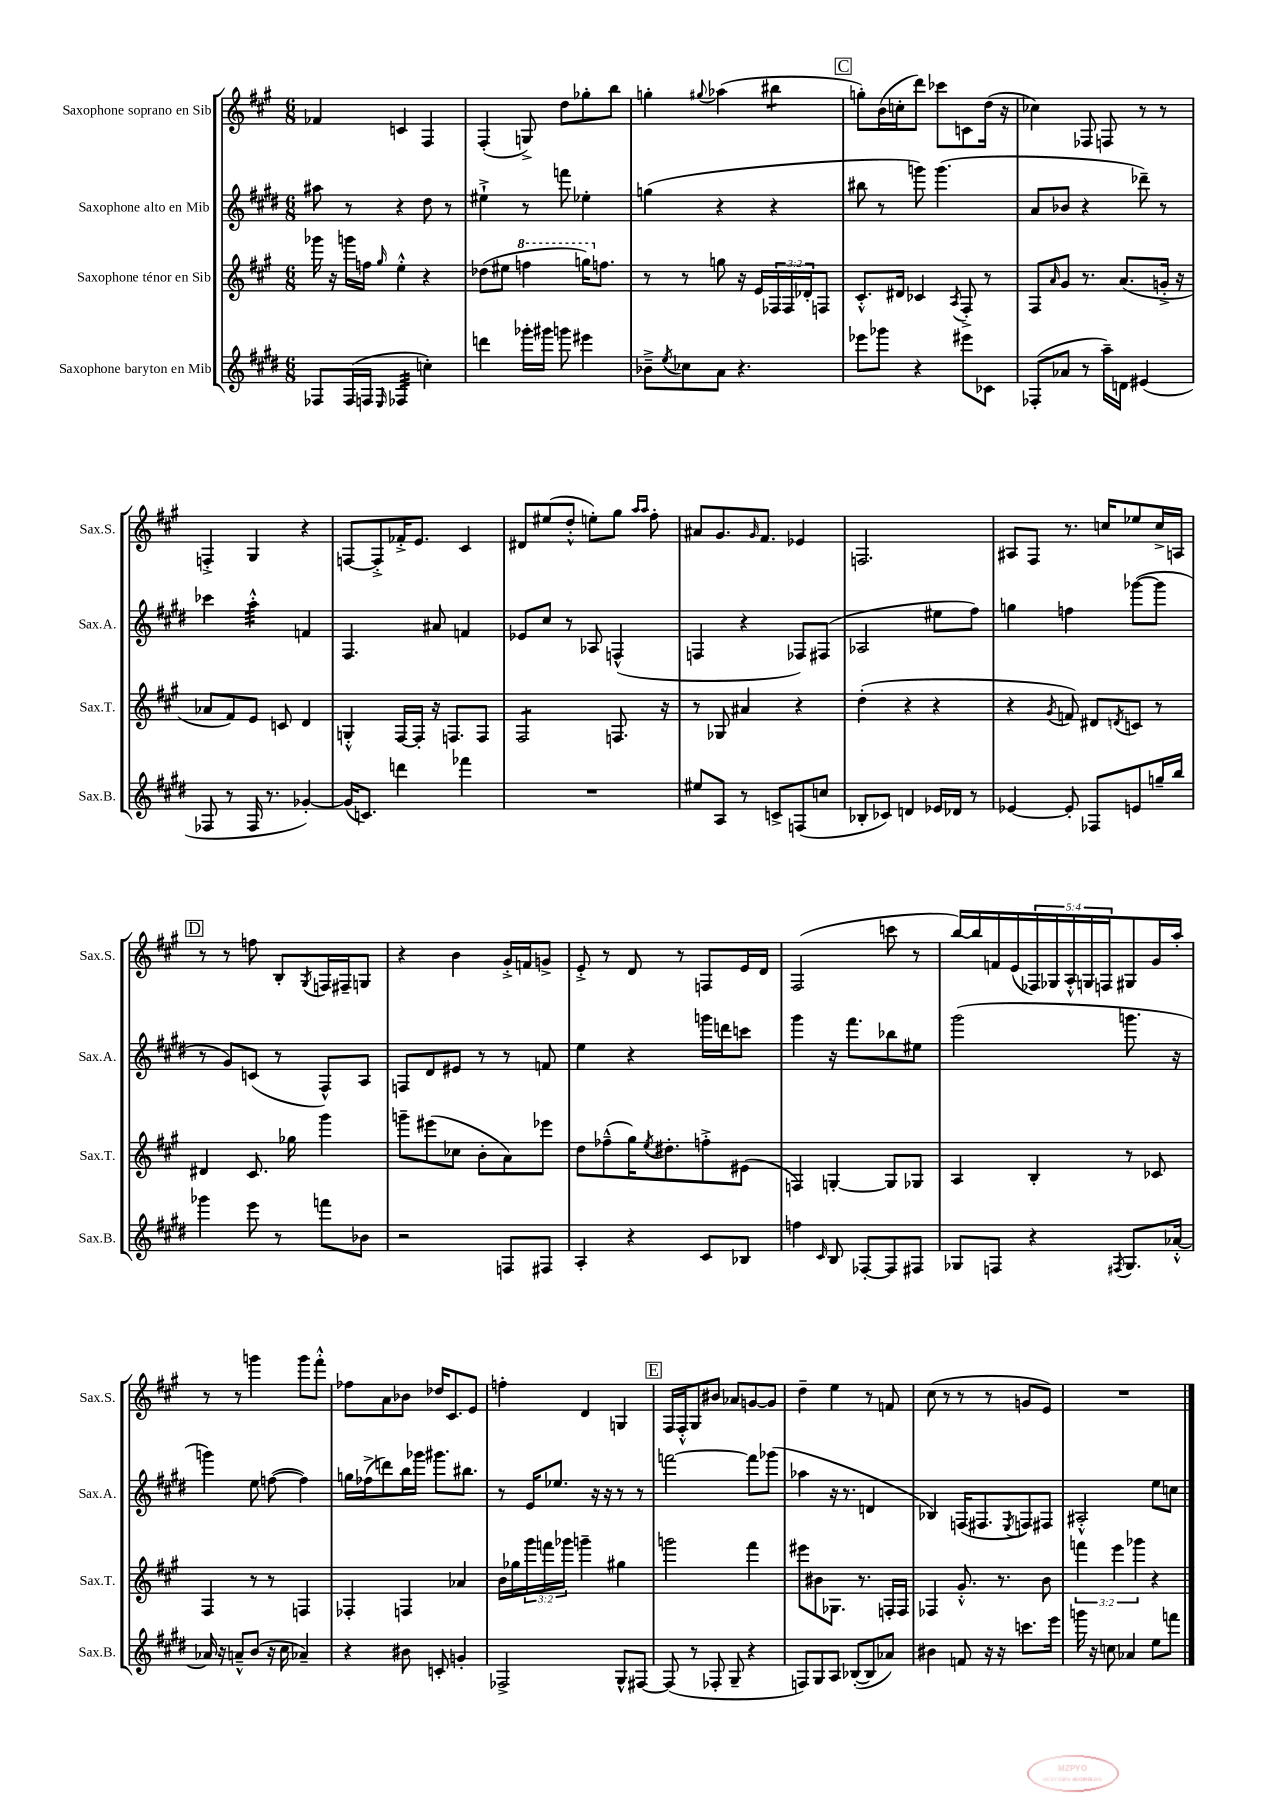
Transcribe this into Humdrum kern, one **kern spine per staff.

**kern	**kern	**kern	**kern
*staff4	*staff3	*staff2	*staff1
*clefG2	*clefG2	*clefG2	*clefG2
*k[f#c#g#d#]	*k[f#c#g#]	*k[f#c#g#d#]	*k[f#c#g#]
*M6/8	*M6/8	*M6/8	*M6/8
8F-	16ggg-	8aa#	4f-
.	16r	.	.
(16F-	16ggg	8r	.
16F	16ff	.	.
16qqE	16qqgg#	.	.
4F-	4ee'^^	4r	4c
4cc')	4r	8dd#	4F#
.	.	8r	.
=	=	=	=
4ddd	(8dd-	4ee#`^	(4F#'
.	8ee#	.	.
16ggg-'	4fff	8r	8G^)
16ggg#	.	.	.
8ggg	.	8fff	8dd
4eee#	16ggg)	4ee-'	8gg-'
.	8.ff	.	.
.	.	.	8bb
=	=	=	=
8b-~^	8r	(4gg	4gg'
8qee	.	.	.
8cc-	8r	.	.
.	.	.	8qqgg#
8a	8gg	4r	(4aa-
4.r	16r	.	.
.	16e	.	.
.	24F-	4r	4bb#
.	24F-	.	.
.	24d-'	.	.
.	8F	.	.
=	=	=	=
8eee-	8.c#'^^	8bb#	8gg')
8ggg-	.	8r	(16b
.	16d#	.	16cc'
4r	4c-	8ggg)	8ddd)
.	.	(4.ggg	8ccc-
.	8qA	.	.
8eee#	8F#'^	.	8c
8c-	8r	.	(16dd
.	.	.	16r
=	=	=	=
(8F-'	8F#	8a	4cc-)
.	16qqa	.	.
8a-	8g#	8b-	.
8r	8.r	4r	8F-
16aa~)	.	.	8F
16d	(8.a	.	.
(4e#	.	8ddd-~)	8r
.	16g'^	8r	8r
.	16r	.	.
=	=	=	=
8F-	8a-	4ccc-	4F'^
8r	8f#)	.	.
16F-	8e	4aa'^^	4G#
8.r	.	.	.
.	8c	.	.
[4g-')	4d	4f	4r
=	=	=	=
(16g-]	4G'^^	4.F#	[8F
8.c)	.	.	.
.	.	.	8F'^]
4ddd	[16F#	.	16f-'^
.	16F#']	.	8.e
.	16r	8a#	.
.	8.F	.	.
4fff-	.	4f	4c#
.	8F	.	.
=	=	=	=
2.r	2F#	8e-	8d#
.	.	8cc#	(8ee#
.	.	8r	8dd'^^
.	.	8A-	8ee')
.	8.F	(4F^^	8gg#
.	.	.	16qqaa
.	.	.	16qqaa
.	.	.	8ff#'
.	16r	.	.
=	=	=	=
8ee#	8r	4F	8a#
8A	8G-	.	8.g#
8r	4a#	4r	.
.	.	.	16qqg#
.	.	.	8.f#
8c^	.	.	.
(8F	4r	8F-)	4e-
8cc	.	(8F#	.
=	=	=	=
8B-'	(4dd'	2A-	2.F
8c-)	.	.	.
4d	4r	.	.
16e-	4r	8ee#	.
16d-	.	.	.
8r	.	8ff#)	.
=	=	=	=
[4e-	4r	4gg	8A#
.	.	.	8F#
.	8qg#	.	.
8e-']	8f)	4ff	8.r
8F-	8d#	.	.
.	.	.	16cc
.	8qd	.	.
8e	8c	([8ggg-	8ee-
16gg~	8r	8ggg-]	16cc^
16bb	.	.	16A
=	=	=	=
4ggg-	4d#	8r	8r
.	.	8g#)	8r
8eee	8.c#	(8c	8ff
8r	.	8r	8B'
.	16gg-	.	.
.	.	.	8qG#
8fff	4ggg#	8F#^^)	16F
.	.	.	16F#~
8b-	.	8A	8G
=	=	=	=
2r	8ggg~	8F	4r
.	(8eee#	8d#	.
.	8cc-	8e#	4b
.	8b'	8r	.
8F	8a)	8r	16g#'^
.	.	.	16f
8F#	8eee-	8f	8g^
=	=	=	=
4A'	8dd	4ee	8e'^
.	(8ff-~^^	.	8r
4r	16gg#)	4r	8d
.	8qee	.	.
.	8.dd#'	.	.
.	.	.	8r
8c#	8ff'^	16ggg	8F
.	.	16ddd	.
8B-	(8e#	8ccc	16e
.	.	.	16d
=	=	=	=
4ff	4F)	4ggg#	(2F#
16qqc#	.	.	.
8B	[4G'	16r	.
.	.	8.fff#	.
[8F-'	.	.	.
8F-]	8G]	8bb-	8ccc
8F#	8G-	8ee#	8r
=	=	=	=
8G-	4A	(2ggg#	[16bb)
.	.	.	16bb]
8F	.	.	16f
.	.	.	(16e
4r	4B'	.	20F-)
.	.	.	20G-
.	.	.	20A'^^
.	.	.	20G
.	.	.	20F
8qF#	.	.	.
8.G-	8r	8.ggg	8G#
.	8c-	.	16g#
[16a-'^^	.	16r	16aa'
=	=	=	=
16a-]	4F#	4ggg)	8r
16r	.	.	.
8a~^^	.	.	8r
(8b	8r	8ee	4ggg
16r	8r	([8ff	.
16cc#	.	.	.
4a-~)	4F	4ff])	8ggg
.	.	.	8fff#'^^
=	=	=	=
4r	4F-'	16gg	8ff-
.	.	(16ff-^	.
.	.	8ddd)	8a
8b#	4F	16bb	8b-
.	.	16ggg-	.
8c'	.	8.ggg#	16dd-
.	.	.	8.c#
4g'	4a-	.	.
.	.	8.bb#	.
.	.	.	8e
=	=	=	=
2F-^	16b	8r	4ff'
.	16gg-	.	.
.	24ggg#	16e	.
.	24fff	.	.
.	.	8.ee-	.
.	24ggg-	.	.
.	4ggg~	.	4d
.	.	16r	.
.	.	16r	.
8G#^^	4gg#	8r	4G
[8F#	.	8r	.
=	=	=	=
(8F#]	2ggg	[2fff	16F#
.	.	.	16F#'^^
8r	.	.	8G#
8F-'	.	.	8b#
8G#~	.	.	8a-
4r	4fff#	8fff]	[8g
.	.	(8ggg-	8g]
=	=	=	=
8F)	8eee#	4aa-	4dd~
8G#	8b#	.	.
8A	8.G-	16r	4ee
.	.	8.r	.
([8B-'	.	.	.
.	8.r	.	.
8B-]	.	4d	8r
8a-)	16F'	.	8f
.	16F	.	.
=	=	=	=
4b#	4F-	4B-)	(8cc#
.	.	.	8r
8f	8.g#'^^	(16F	8r
.	.	8.F#	.
16r	.	.	8r
16r	8.r	.	.
.	.	8qE	.
8.ccc	.	8F)	8g
.	8b	8F#	8e)
16eee	.	.	.
=	=	=	=
16ggg	6fff	2A#'^^	2.r
16r	.	.	.
8cc	.	.	.
.	6eee	.	.
4a-	.	.	.
.	6ggg-	.	.
8ee	4r	8ee	.
8fff	.	8cc	.
==	==	==	==
*-	*-	*-	*-
